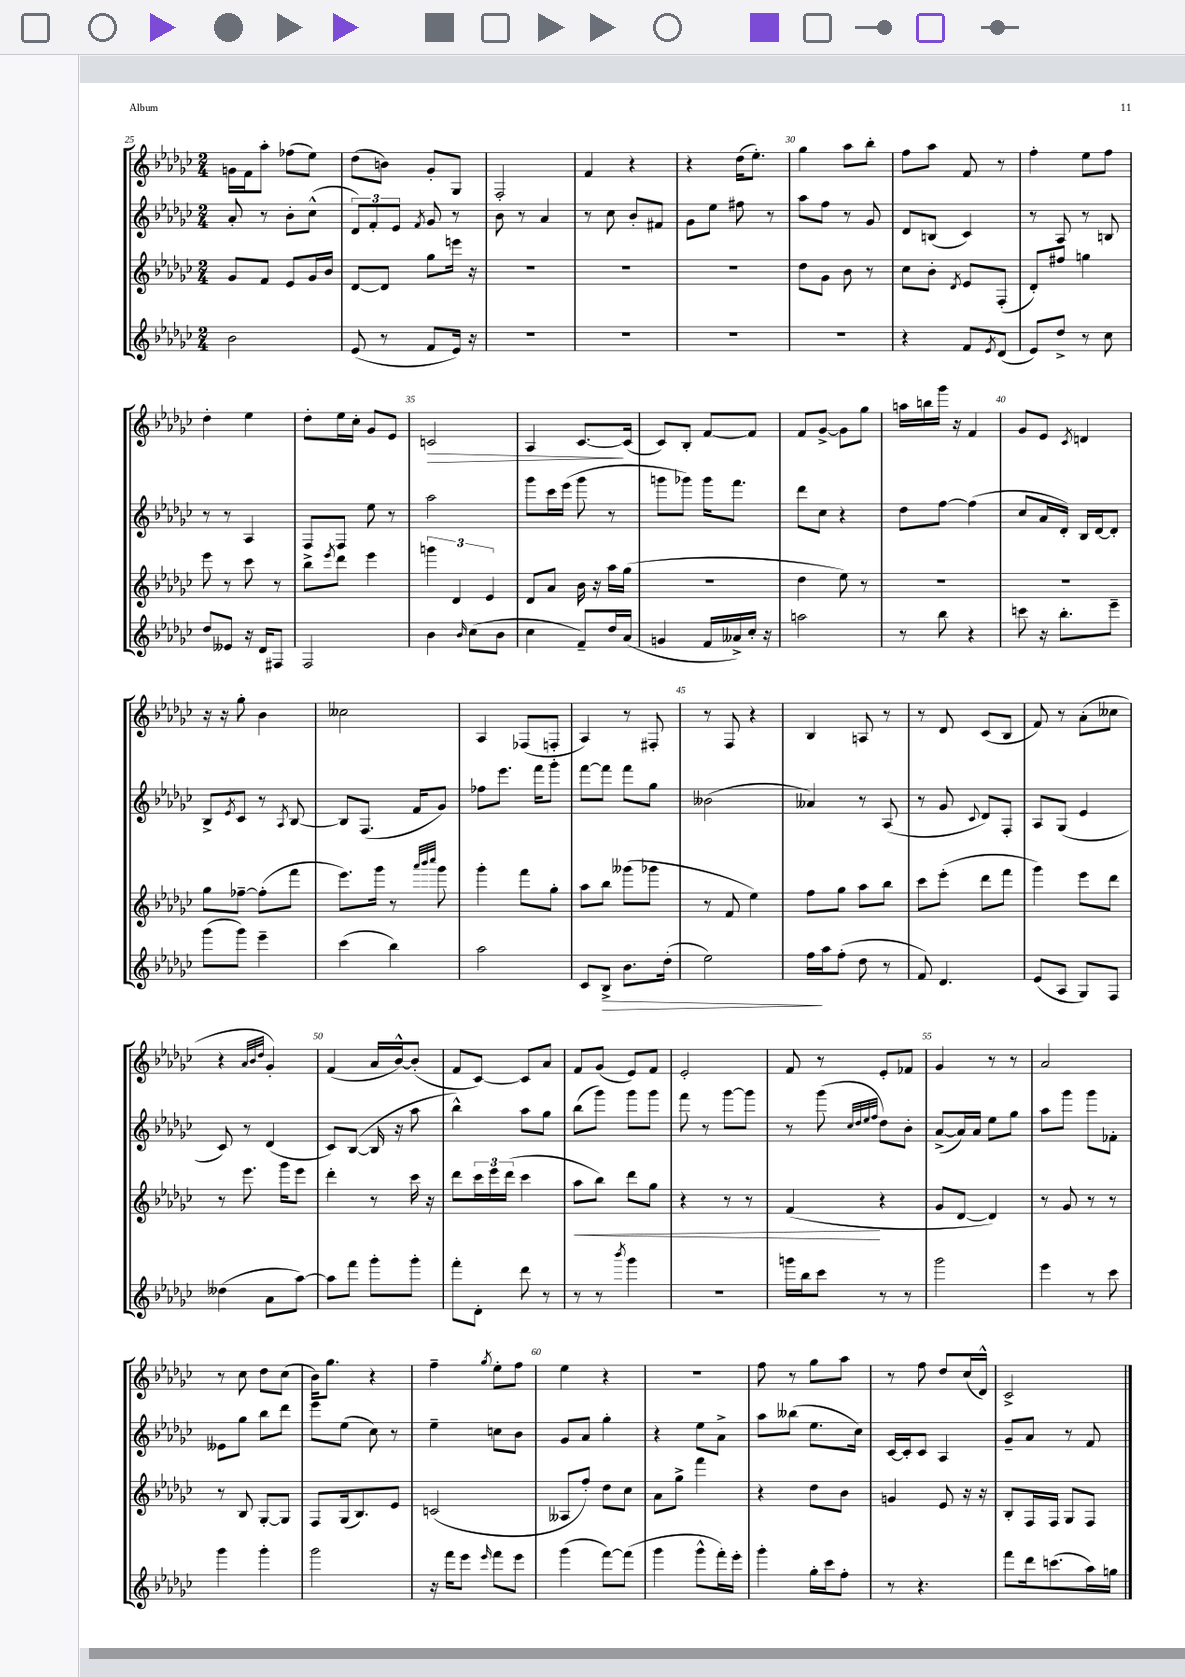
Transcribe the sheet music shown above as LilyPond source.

<<
\new StaffGroup <<
\new Staff = "s0" {
    \clef treble \key ges \major \numericTimeSignature \time 2/4
    g'16 f'16 aes''8-. fes''8( ees''8) |
    des''8( b'8) ges'8-. ges8 |
    f2-. |
    f'4 r4 |
    r4 des''16( ees''8.-.) |
    ges''4 aes''8 bes''8-. |
    f''8 aes''8 f'8 r8 |
    f''4-. ees''8 f''8 |
    des''4-. ees''4 |
    des''8-. ees''16 ces''16-. ges'8 ees'8 |
    c'2\> |
    aes4 ces'8.~\! ces'16( |
    ces'8) bes8-. f'8~ f'8 |
    f'8 ges'8~-> ges'8 ges''8 |
    a''16 b''16 ges'''16 r16 f'4 |
    ges'8 ees'8 \acciaccatura { ces'8 } d'4 |
    r16 r16 ges''8-. bes'4 |
    ceses''2 |
    aes4 fes8( f8-. |
    aes4) r8 fis8-. |
    r8 f8 r4 |
    bes4 a8 r8 |
    r8 des'8 ces'8( bes8 |
    f'8) r8 aes'8-.( ceses''8 |
    r4 \grace { aes'32 bes'32 des''32 } ges'4-.) |
    f'4( aes'16 bes'16~-^) bes'8-.( |
    f'8 ces'8~) ces'8 aes'8 |
    f'8 ges'8( ees'8) f'8 |
    ees'2-. |
    f'8 r8 ees'8-. fes'8 |
    ges'4 r8 r8 |
    aes'2 |
    r8 ces''8 des''8 ces''8( |
    bes'16) ges''8. r4 |
    f''4-- \acciaccatura { ges''8 } ees''8-. f''8 |
    ees''4 r4 |
    R2 |
    f''8 r8 ges''8 aes''8 |
    r8 f''8 des''8 ces''16( des'16-^) |
    ces'2-> \bar "|." |
}
\new Staff = "s1" {
    \clef treble \key ges \major \numericTimeSignature \time 2/4
    aes'8-. r8 bes'8-. ces''8-^( |
    \tuplet 3/2 { des'8) f'8-. ees'8 } \acciaccatura { f'8 } ges'8 r8 |
    bes'8 r8 aes'4 |
    r8 ces''8 bes'8-. fis'8 |
    ges'8 ees''8 fis''8 r8 |
    aes''8 f''8 r8 ges'8 |
    des'8 b8( ces'4) |
    r8 aes8 r8 b8 |
    r8 r8 aes4 |
    f8 f8 ees''8 r8 |
    aes''2 |
    ges'''8 ces'''16 ees'''16( ges'''8 r8 |
    g'''8 ges'''8) ges'''16 f'''8. |
    des'''8 ces''8 r4 |
    des''8 f''8~ f''4( |
    ces''8 aes'16 des'16-.) bes16 des'16~ des'8-. |
    bes8-> \acciaccatura { ees'8 } ces'8 r8 \acciaccatura { aes8 } bes8~ |
    bes8 f8.( f'16 ges'8) |
    fes''8 ees'''8. f'''16 ges'''8-. |
    f'''8~ f'''8 f'''8 ges''8 |
    beses'2( |
    aeses'4) r8 aes8( |
    r8 ges'8 \appoggiatura { ces'8 } des'8) f8-. |
    aes8 ges8( ees'4 |
    ces'8) r8 des'4( |
    ces'8) bes8~( bes16 r16 aes''8 |
    bes''4-^) aes''8 ges''8 |
    bes''8( ges'''8) ges'''8 ges'''8 |
    f'''8 r8 ges'''8~ ges'''8 |
    r8 ges'''8( \grace { ces''32 des''32 ees''32 f''32 } des''8) bes'8-. |
    aes'8~->( aes'16) aes'16 ees''8 ges''8 |
    aes''8 ges'''8 ges'''8 fes'8-. |
    eeses'8 ges''8 bes''8 des'''8 |
    ees'''8 ees''8( ces''8) r8 |
    ees''4-- c''8 bes'8 |
    ges'8 aes'8 ges''4-. |
    r4 ees''8 aes'8-> |
    aes''8 beses''8( ees''8. ces''16) |
    ces'16~ ces'16-. ces'8 aes4 |
    ges'8-- aes'8 r8 f'8 \bar "|." |
}
\new Staff = "s2" {
    \clef treble \key ges \major \numericTimeSignature \time 2/4
    ges'8 f'8 ees'8 ges'16 bes'16 |
    des'8~ des'8 ges''8 e'''16 r16 |
    R2 |
    R2 |
    R2 |
    des''8 ges'8 bes'8 r8 |
    ces''8 bes'8-. \acciaccatura { des'8 } ees'8 f8-.( |
    des'8-.) fis''8 g''4 |
    ees'''8 r8 ces'''8 r8 |
    bes''8-> \acciaccatura { ees'''8 } des'''8 ees'''4 |
    \tuplet 3/2 { g'''4 des'4 ees'4 } |
    des'8 aes'8 bes'16 r16 aes''16 ges''16( |
    r2 |
    des''4 ees''8) r8 |
    R2 |
    R2 |
    ges''8 fes''8~-- fes''8-.( f'''8 |
    ees'''8.) ges'''16 r8 \grace { aes'''32 bes'''32 ces''''32 } ges'''8 |
    ges'''4-. f'''8 ges''8-. |
    aes''8 bes''8 geses'''8( ges'''8 |
    r8 f'8 ees''4) |
    f''8 ges''8 aes''8 bes''8 |
    ces'''8 ees'''8-.( des'''8 f'''8 |
    ges'''4) ees'''8 des'''8 |
    r8 ees'''8. ges'''16 ees'''8 |
    des'''4-. r8 ces'''16 r16 |
    des'''8 \tuplet 3/2 { ces'''16 ees'''16 des'''16( } ces'''4 |
    aes''8\< bes''8) des'''8 ges''8 |
    r4 r8 r8 |
    f'4\!( r4 |
    ges'8 des'8~ des'4) |
    r8 ges'8 r8 r8 |
    r8 bes8 ges8~-. ges8 |
    f8 ges16( bes8.) ees'8 |
    c'2( |
    aeses8 f''8-.) des''8 ces''8 |
    aes'8 ges''8-> f'''4 |
    r4 des''8 bes'8 |
    g'4 ees'8 r16 r16 |
    bes8-. f16 f16 ges8 f8 \bar "|." |
}
\new Staff = "s3" {
    \clef treble \key ges \major \numericTimeSignature \time 2/4
    bes'2 |
    ees'8( r8 f'8 ees'16) r16 |
    R2 |
    R2 |
    R2 |
    R2 |
    r4 f'8 \acciaccatura { ees'8 } des'8( |
    ees'8) des''8-> r8 ces''8 |
    des''8 eeses'8 r16 des'16 fis8 |
    f2 |
    bes'4 \grace { bes'16 } ces''8( bes'8 |
    ces''4 f'8--) des''16 aes'16( |
    g'4 f'16 aeses'16->) ces''16-. r16 |
    a''2 |
    r8 bes''8 r4 |
    c'''8 r16 bes''8.-. ees'''8-- |
    ges'''8( ges'''8) ees'''4-- |
    ces'''4( bes''4) |
    aes''2 |
    ces'8 bes8->\> bes'8. des''16-.( |
    ees''2) |
    f''16\! aes''16 f''8-.( des''8 r8 |
    f'8) des'4. |
    ees'8( aes8 ges8) f8 |
    deses''4( aes'8 aes''8~) |
    aes''8 f'''8 ges'''8-. ges'''8-. |
    f'''8-. des'8-. des'''8 r8 |
    r8 r8 \acciaccatura { bes'''8 } ges'''4 |
    R2 |
    g'''16 bes''16 ces'''8 r8 r8 |
    ges'''2 |
    ees'''4 r8 ces'''8 |
    ges'''4 ges'''4-. |
    ges'''2 |
    r16 f'''16 ees'''8 \grace { ees'''16 } f'''8 ees'''8 |
    ges'''4( f'''8~) f'''8( |
    ges'''4 ges'''8-^ f'''16-.) ees'''16-. |
    ges'''4-. ges''16-. ces'''16 f''8-. |
    r8 r4. |
    f'''8 des'''16 c'''8.( aes''16) g''16 \bar "|." |
}
>>
>>
\layout { \context { \Score currentBarNumber = #25 \override BarNumber.break-visibility = ##(#f #t #t) barNumberVisibility = #(every-nth-bar-number-visible 5) } }
